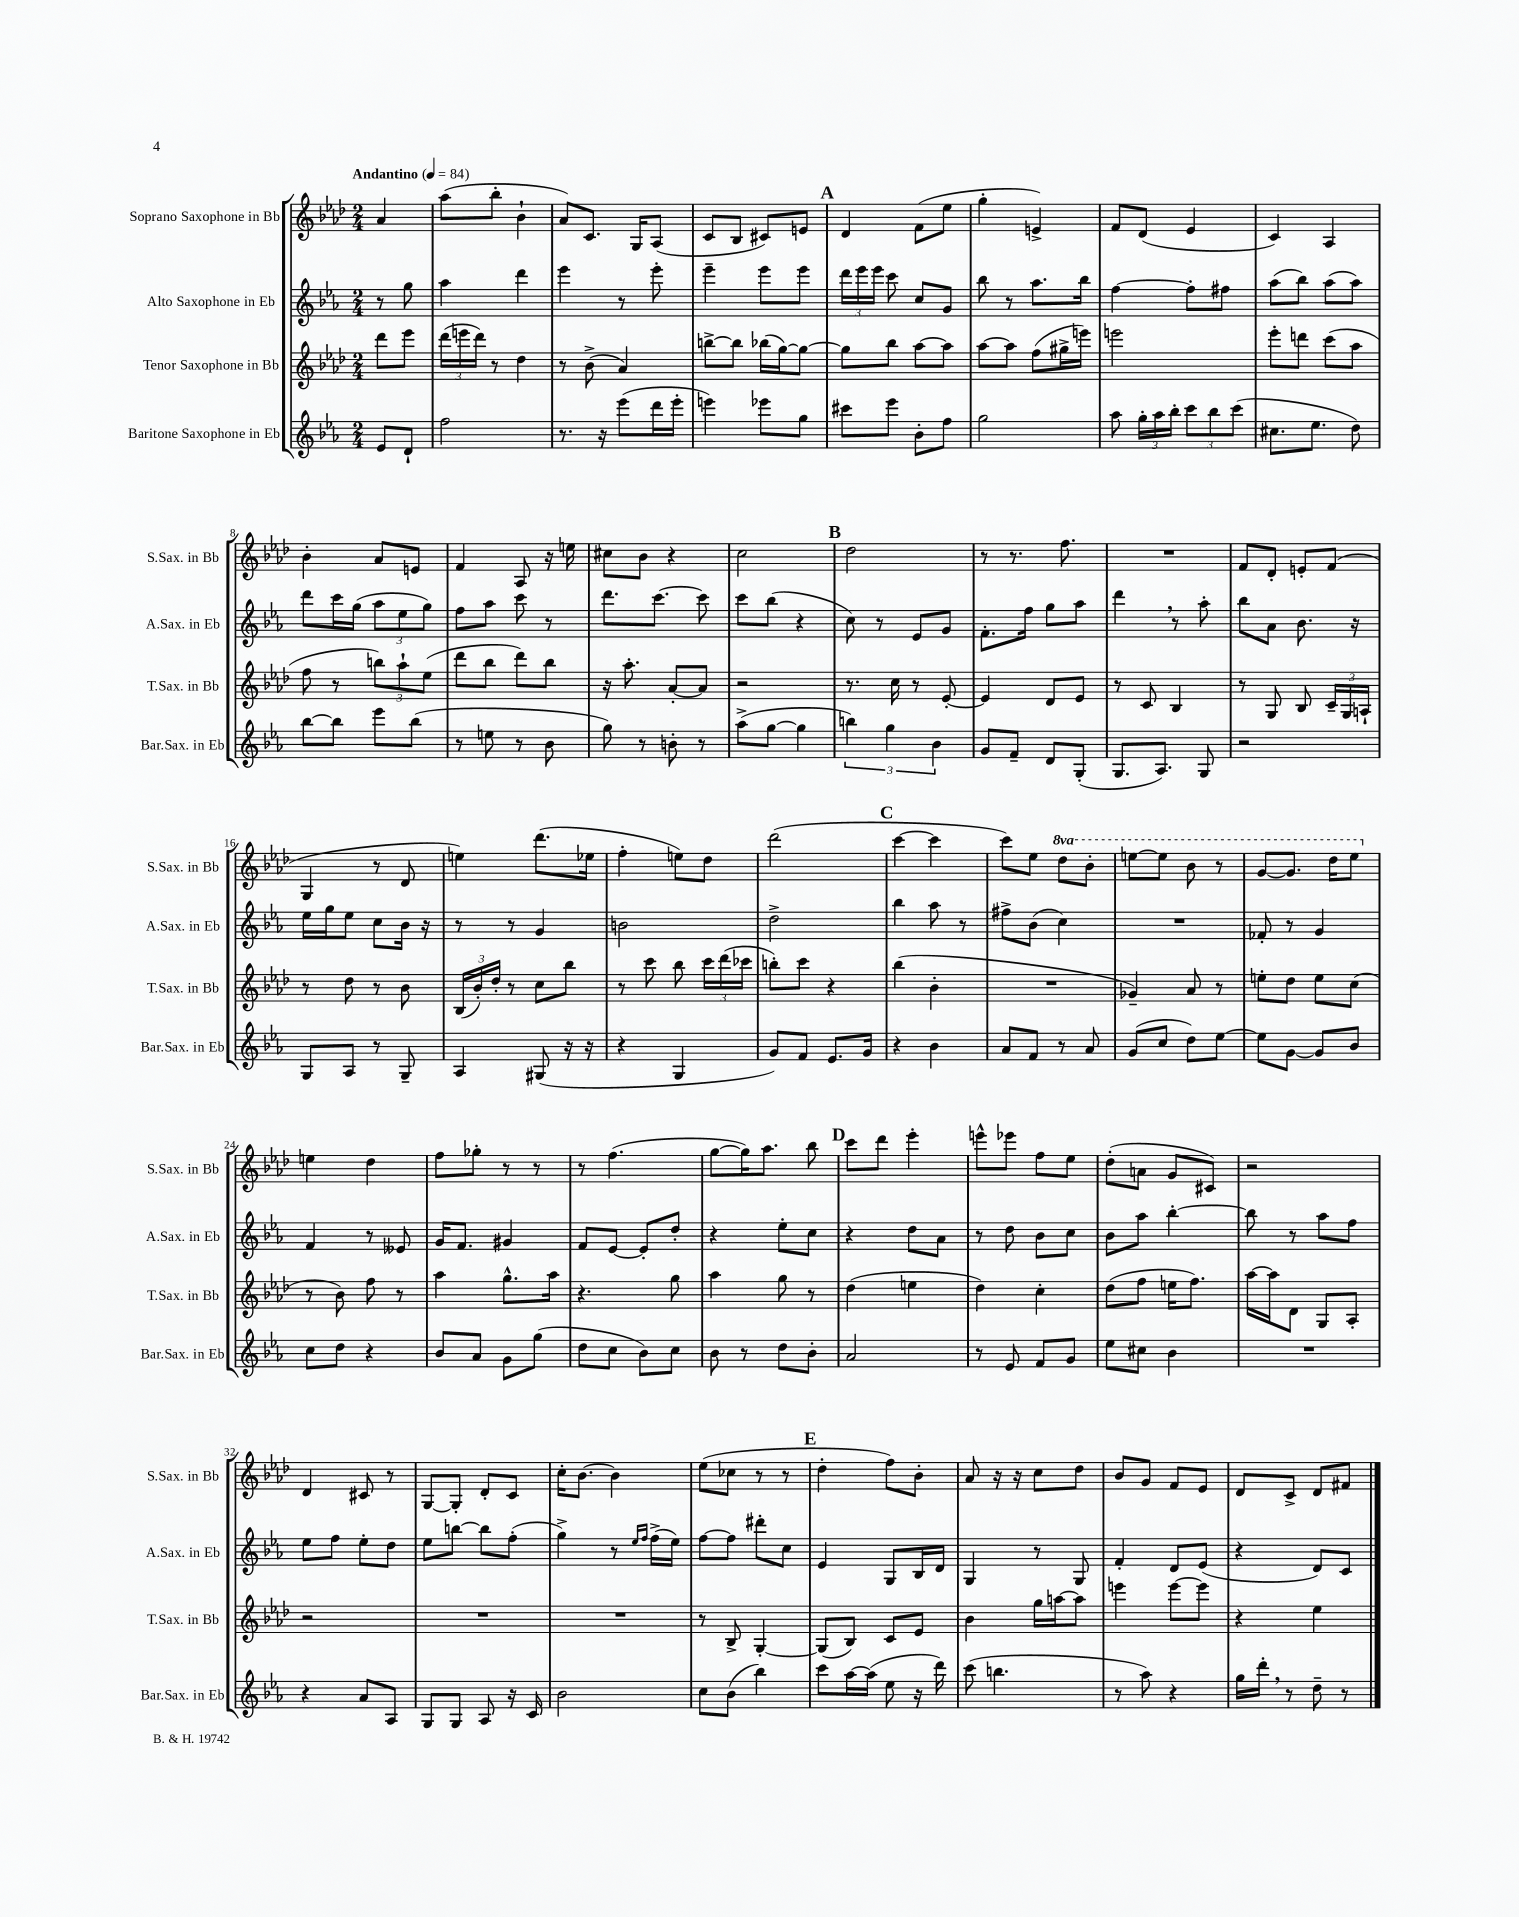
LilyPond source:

<<
\new StaffGroup <<
\new Staff = "s0" \with { instrumentName = "Soprano Saxophone in Bb" shortInstrumentName = "S.Sax. in Bb" } {
    \clef treble \key aes \major \numericTimeSignature \time 2/4 \set Staff.ottavationMarkups = #ottavation-simple-ordinals \partial 4 \tempo "Andantino" 4 = 84
    \autoBeamOff aes'4 |
    aes''8[( bes''8]-. bes'4-! |
    aes'8[) c'8.] g16[ aes8]( |
    c'8[ bes8] cis'8[) e'8] |
    \mark \markup { \bold "A" } des'4 f'8[( ees''8] |
    g''4-. e'4->) |
    f'8[ des'8]( ees'4 |
    c'4) aes4 |
    bes'4-. aes'8[ e'8] |
    f'4 aes8 r16 e''16 |
    cis''8[ bes'8] r4 |
    c''2 |
    \mark \markup { \bold "B" } des''2 |
    r8 r8. f''8. |
    R2 |
    f'8[ des'8]-. e'8[-. f'8]( |
    g4 r8 des'8 |
    e''4) des'''8.[( ees''16] |
    f''4-. e''8[) des''8] |
    des'''2( |
    \mark \markup { \bold "C" } c'''4~ c'''4 |
    c'''8[) ees''8] \ottava #1 des'''8[ bes''8]-. |
    e'''8[~ e'''8] bes''8 r8 |
    g''8[~ g''8.] des'''16[ ees'''8] \ottava #0 |
    e''4 des''4 |
    f''8[ ges''8]-. r8 r8 |
    r8 f''4.( |
    g''8[~ g''16) aes''8.] bes''8 |
    \mark \markup { \bold "D" } c'''8[ des'''8] ees'''4-. |
    e'''8[-^ ees'''8] f''8[ ees''8] |
    des''8[-.( a'8] g'8[ cis'8]) |
    r2 |
    des'4 cis'8 r8 |
    g8[~ g8]-. des'8[-. c'8] |
    c''16[-. bes'8.]~ bes'4 |
    ees''8[( ces''8] r8 r8 |
    \mark \markup { \bold "E" } des''4-. f''8[) bes'8]-. |
    aes'8 r16 r16 c''8[ des''8] |
    bes'8[ g'8] f'8[ ees'8] |
    des'8[ c'8]-> des'8[ fis'8] \bar "|." |
}
\new Staff = "s1" \with { instrumentName = "Alto Saxophone in Eb" shortInstrumentName = "A.Sax. in Eb" } {
    \clef treble \key ees \major \numericTimeSignature \time 2/4 \partial 4
    \autoBeamOff r8 g''8 |
    aes''4 d'''4 |
    ees'''4 r8 ees'''8-. |
    ees'''4-- ees'''8[ ees'''8] |
    \mark \markup { \bold "A" } \tuplet 3/2 { d'''16[ ees'''16 ees'''16] } c'''8 c''8[ g'8] |
    bes''8 r8 aes''8.[ bes''16] |
    f''4~ f''8[-. fis''8] |
    aes''8[( bes''8]) aes''8[( aes''8]) |
    d'''8[ c'''16 g''16]( \tuplet 3/2 { aes''8[ ees''8 g''8]) } |
    f''8[ aes''8] c'''8 r8 |
    d'''8.[ c'''8.]~ c'''8 |
    c'''8[ bes''8]( r4 |
    \mark \markup { \bold "B" } c''8) r8 ees'8[ g'8] |
    f'8.[-. f''16] g''8[ aes''8] |
    d'''4 \breathe r8 aes''8-. |
    bes''8[ aes'8] bes'8. r16 |
    ees''16[ g''16 ees''8] c''8[ bes'16] r16 |
    r8 r8 g'4 |
    b'2 |
    d''2-> |
    \mark \markup { \bold "C" } bes''4 aes''8 r8 |
    fis''8[-> bes'8]( c''4) |
    R2 |
    fes'8-. r8 g'4 |
    f'4 r8 eeses'8 |
    g'16[ f'8.] gis'4 |
    f'8[ ees'8]~ ees'8[-. d''8]-. |
    r4 ees''8[-. c''8] |
    \mark \markup { \bold "D" } r4 d''8[ aes'8] |
    r8 d''8 bes'8[ c''8] |
    bes'8[ aes''8] bes''4~-. |
    bes''8 r8 aes''8[ f''8] |
    ees''8[ f''8] ees''8[-. d''8] |
    ees''8[ b''8]~ b''8[ f''8]-.( |
    g''4->) r8 \grace { ees''16[ f''16] } f''16[->( ees''16]) |
    f''8[~ f''8] dis'''8[-. c''8] |
    \mark \markup { \bold "E" } ees'4 g8[ bes16 d'16] |
    g4 r8 g8 |
    f'4-. d'8[ ees'8]( |
    r4 d'8[) c'8] \bar "|." |
}
\new Staff = "s2" \with { instrumentName = "Tenor Saxophone in Bb" shortInstrumentName = "T.Sax. in Bb" } {
    \clef treble \key aes \major \numericTimeSignature \time 2/4 \partial 4
    \autoBeamOff des'''8[ ees'''8] |
    \tuplet 3/2 { des'''16[( e'''16 des'''16]) } r8 des''4 |
    r8 bes'8->( aes'4) |
    b''8[~-> b''8] bes''16[( g''16~) g''8]~ |
    \mark \markup { \bold "A" } g''8[ bes''8] aes''8[~ aes''8] |
    aes''8[~ aes''8] f''8[( gis''16-> e'''16]) |
    e'''2 |
    ees'''8[-. d'''8] c'''8[( aes''8] |
    f''8 r8 \tuplet 3/2 { b''8[) aes''8-! ees''8]( } |
    des'''8[ bes''8] des'''8[) bes''8] |
    r16 aes''8.-. aes'8[~-. aes'8] |
    r2 |
    \mark \markup { \bold "B" } r8. c''16 r8 ees'8~-. |
    ees'4 des'8[ ees'8] |
    r8 c'8 bes4 |
    r8 g8 bes8 \tuplet 3/2 { c'16[-- g16 a16]-! } |
    r8 des''8 r8 bes'8 |
    \tuplet 3/2 { bes16[( bes'16-.) des''16]-. } r8 c''8[ bes''8] |
    r8 c'''8 bes''8 \tuplet 3/2 { c'''16[ des'''16( ces'''16] } |
    b''8[-.) c'''8] r4 |
    \mark \markup { \bold "C" } bes''4( bes'4-. |
    R2 |
    ges'4--) aes'8 r8 |
    e''8[-. des''8] e''8[ c''8]( |
    r8 bes'8) f''8 r8 |
    aes''4 g''8.[-^ aes''16] |
    r4. g''8 |
    aes''4 g''8 r8 |
    \mark \markup { \bold "D" } des''4( e''4 |
    des''4) c''4-. |
    des''8[( f''8] e''16[ f''8.]) |
    aes''16[~ aes''16 des'8] g8[ aes8]-. |
    r2 |
    R2 |
    R2 |
    r8 bes8-> g4~-. |
    \mark \markup { \bold "E" } g8[( bes8]) c'8[ ees'8] |
    bes'4 g''16[ a''16~ a''8] |
    e'''4 e'''8[~ e'''8] |
    r4 ees''4 \bar "|." |
}
\new Staff = "s3" \with { instrumentName = "Baritone Saxophone in Eb" shortInstrumentName = "Bar.Sax. in Eb" } {
    \clef treble \key ees \major \numericTimeSignature \time 2/4 \partial 4
    \autoBeamOff ees'8[ d'8]-! |
    f''2 |
    r8. r16 ees'''8[( d'''16 ees'''16]-. |
    e'''4) ees'''8[ g''8] |
    \mark \markup { \bold "A" } cis'''8[ ees'''8] bes'8[-. f''8] |
    g''2 |
    aes''8 \tuplet 3/2 { g''16[-. aes''16 bes''16]-. } \tuplet 3/2 { c'''8[ bes''8 c'''8]( } |
    cis''8.[ ees''8.] d''8) |
    bes''8[~ bes''8] ees'''8[ bes''8]( |
    r8 e''8 r8 bes'8 |
    g''8) r8 b'8-. r8 |
    aes''8[->( g''8]~ g''4 |
    \mark \markup { \bold "B" } \tuplet 3/2 { b''4) g''4 bes'4 } |
    g'8[ f'8]-- d'8[ g8]-.( |
    g8.[ aes8.]) g8 |
    r2 |
    g8[ aes8] r8 g8-- |
    aes4 gis8( r16 r16 |
    r4 g4 |
    g'8[) f'8] ees'8.[ g'16] |
    \mark \markup { \bold "C" } r4 bes'4 |
    aes'8[ f'8] r8 aes'8 |
    g'8[( c''8] d''8[) ees''8]~ |
    ees''8[ g'8]~ g'8[ bes'8] |
    c''8[ d''8] r4 |
    bes'8[ aes'8] g'8[ g''8]( |
    d''8[ c''8] bes'8[) c''8] |
    bes'8 r8 d''8[ bes'8]-. |
    \mark \markup { \bold "D" } aes'2 |
    r8 ees'8 f'8[ g'8] |
    ees''8[ cis''8] bes'4 |
    R2 |
    r4 aes'8[ aes8] |
    g8[ g8] aes8 r16 c'16 |
    bes'2 |
    c''8[ bes'8]( bes''4) |
    \mark \markup { \bold "E" } c'''8[ aes''16~ aes''16]( ees''8 r16 d'''16) |
    c'''8( b''4. |
    r8 aes''8) r4 |
    g''16[ d'''16]-. \breathe r8 d''8-- r8 \bar "|." |
}
>>
>>
